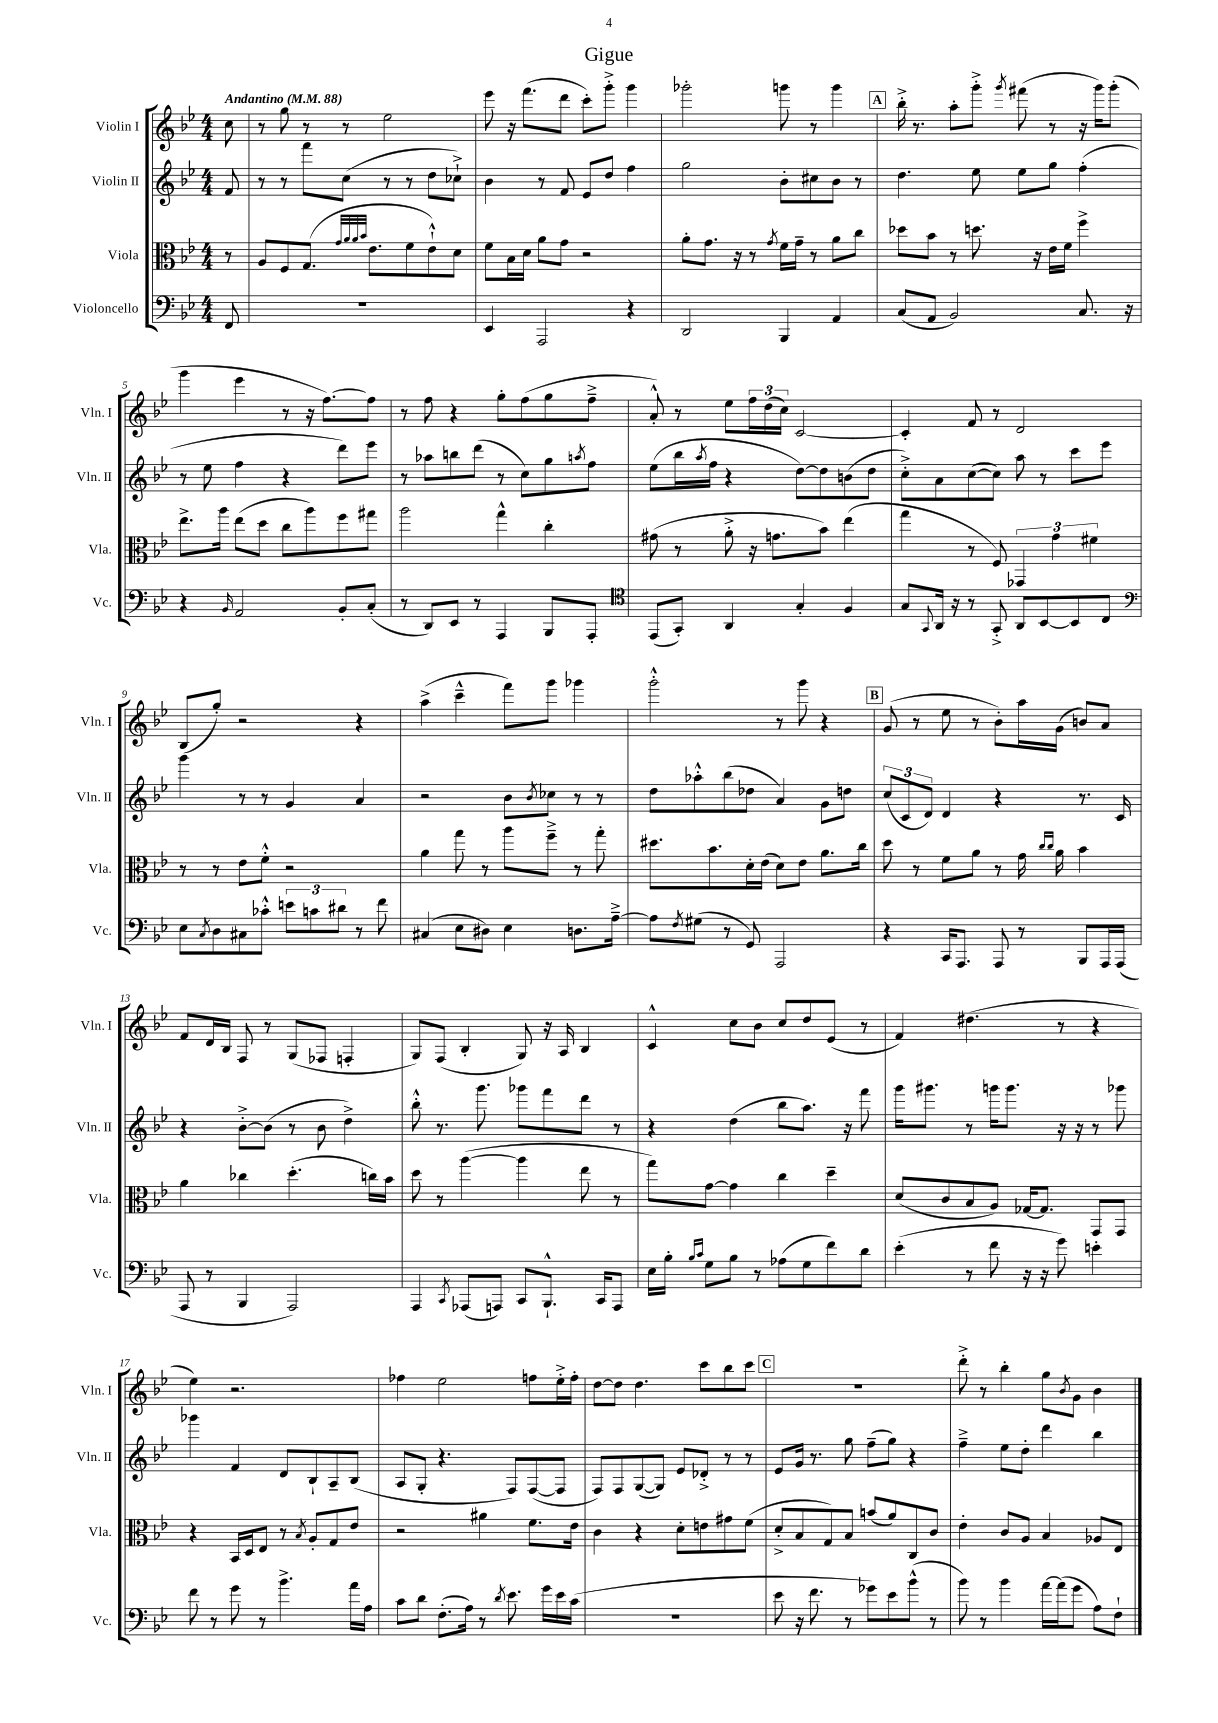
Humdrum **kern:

**kern	**kern	**kern	**kern
*staff4	*staff3	*staff2	*staff1
*clefF4	*clefC3	*clefG2	*clefG2
*k[b-e-]	*k[b-e-]	*k[b-e-]	*k[b-e-]
*M4/4	*M4/4	*M4/4	*M4/4
*MM88	*MM88	*MM88	*MM88
8FF	8r	8f	8cc
=	=	=	=
1r	8A	8r	8r
.	8F	8r	8gg
.	(8.G	8fff	8r
.	.	(8cc	8r
.	32qqg	.	.
.	32qqa	.	.
.	32qqa	.	.
.	32qqb-	.	.
.	8.e-	.	.
.	.	8r	2ee-
.	8f	8r	.
.	8e-`^^)	8dd	.
.	8d	8cc-`^)	.
=	=	=	=
4EE-	8f	4b-	8eee-
.	16B-	.	16r
.	16d	.	(8.fff
2AAA	8a	8r	.
.	8g	8f	8ddd
.	2r	8e-	8ccc')
.	.	8dd	8ggg'^
4r	.	4ff	4ggg
=	=	=	=
2DD	8a'	2gg	2ggg-'
.	8.g	.	.
.	16r	.	.
.	8r	.	.
.	8qg	.	.
4BBB-	16f	8b-'	8ggg
.	16g~	.	.
.	8r	8cc#	8r
4AA	8a	8b-	4ggg
.	8cc	8r	.
=	=	=	=
(8C	8dd-	4.dd	16bb-'^
.	.	.	8.r
8AA	8b-	.	.
2BB-)	8r	.	8aa'
.	8.dd	8ee-	8ggg'^
.	.	.	8qggg
.	.	8ee-	(8fff#
.	16r	.	.
.	16e-	8gg	8r
.	16f	.	.
8.C	4ff^	(4ff'	16r
.	.	.	16ggg)
.	.	.	(8ggg'
16r	.	.	.
=	=	=	=
4r	8.ee-^	8r	4ggg
.	.	8ee-	.
.	16aa	.	.
16qqBB-	.	.	.
2AA	(8ee-	4ff	4eee-
.	8dd	.	.
.	8cc	4r	8r
.	8aa)	.	16r
.	.	.	[8.ff)
8BB-'	8ff	8ddd)	.
(8C'	8gg#	8eee-	8ff]
=	=	=	=
8r	2aa	8r	8r
8DD)	.	8aa-	8ff
8EE-	.	8bb	4r
8r	.	(8ddd	.
4AAA	4gg^^	8r	8gg'
.	.	8cc)	(8ff
8BBB-	4cc'	8gg	8gg
.	.	8qaa	.
8AAA'	.	8ff	8ff~^
=	=	=	=
*clefC4	*	*	*
(8EE-	(8g#	(8ee-	8a'^^)
8GG')	8r	16bb-	8r
.	.	8qaa	.
.	.	16ff	.
4AA	8a'^	4r	8ee-
.	16r	.	24ff
.	.	.	(24dd
.	8.g	.	.
.	.	.	24cc)
4G'	.	[8dd)	[2c
.	8b-)	8dd]	.
4F	(4ee-	(8b	.
.	.	8dd	.
=	=	=	=
8G	4gg	8cc'^)	4c']
8qqGG	.	.	.
16AA	.	8a	.
16r	.	.	.
8r	8r	([8cc	8f
8GG'^	8F)	8cc])	8r
8AA	6GG-	8aa	2d
[8BB-	.	8r	.
.	6g	.	.
8BB-]	.	8ccc	.
.	6f#	.	.
8C	.	8eee-	.
=	=	=	=
*clefF4	*	*	*
8E-	8r	4ggg	(8B-
8qC	.	.	.
8D	8r	.	8gg')
8C#	8e-	8r	2r
8c-'^^	8f'^^	8r	.
12e	2r	4g	.
12c	.	.	.
12d#	.	.	.
8r	.	4a	4r
8f	.	.	.
=	=	=	=
(4C#	4a	2r	(4aa^
8E-	8gg	.	4ccc~^^
8D#)	8r	.	.
4E-	8aa	8b-	8fff)
.	.	8qb-	.
.	8ff~^	8cc-	8ggg
8.D	8r	8r	4ggg-
.	8gg'	8r	.
[16A~^	.	.	.
=	=	=	=
8A]	8.dd#	8dd	2ggg'^^
8qF	.	.	.
(8G#	.	8aa-'^^	.
.	8.b-	.	.
8r	.	(8bb-	.
8GG)	16d'	8dd-	.
.	(16e-	.	.
2AAA	8d)	4a)	8r
.	8e-	.	8ggg
.	8.a	8g	4r
.	.	8dd	.
.	16cc	.	.
=	=	=	=
4r	8dd	(12cc	(8g
.	.	12c	.
.	8r	.	8r
.	.	12d)	.
16CC	8f	4d	8ee-
8.AAA	.	.	.
.	8a	.	8r
8AAA	8r	4r	8b-')
8r	16g	.	16aa
.	16qqcc	.	.
.	16qqcc	.	.
.	16a	.	(16g
8BBB-	4b-	8.r	8b)
16AAA	.	.	8a
(16AAA	.	16c	.
=	=	=	=
8AAA	4a	4r	8f
8r	.	.	16d
.	.	.	16B-
4BBB-	4cc-	[8b-'^	8F
.	.	(8b-]	8r
2AAA)	(4.dd'	8r	(8G
.	.	8b-	8F-
.	.	4dd^)	4F'
.	16cc)	.	.
.	16b-	.	.
=	=	=	=
4AAA	8dd	8bb-'^^	8G)
.	8r	8.r	(8F
8qCC	.	.	.
(8AAA-	([4aa	.	4B-'
.	.	8.ggg	.
8AAA)	.	.	.
8CC	4aa]	8ggg-	8G)
8.BBB-`^^	.	8fff	16r
.	.	.	16A
.	8ee-	8ddd	4B-
16CC	.	.	.
8AAA	8r	8r	.
=	=	=	=
16E-	8gg)	4r	4c^^
16B-'	.	.	.
16qqB-	.	.	.
16qqc	.	.	.
8G	[8g	.	.
8B-	4g]	(4dd	8cc
8r	.	.	8b-
(8A-	4cc	8bb-	8cc
8G	.	8.aa)	8dd
8f)	4dd~	.	(8e-
.	.	16r	.
8d	.	8fff	8r
=	=	=	=
(4e-'	(8d	16ggg	4f)
.	.	8.ggg#	.
.	8c	.	.
8r	8B-	8r	(4.dd#
8f	8A)	16ggg	.
.	.	8.ggg	.
16r	[16G-	.	.
16r	8.G-]	.	.
8g)	.	16r	8r
.	.	16r	.
4e'	8GG	8r	4r
.	8GG	8ggg-	.
=	=	=	=
8f	4r	4ggg-	4ee-)
8r	.	.	.
8g	16BB-	4f	2.r
.	16D	.	.
8r	8E-	.	.
4.b-^	8r	8d	.
.	8qB-	.	.
.	8A'	8B-`	.
.	8G	8A~	.
16a	8e-	(8B-	.
16A	.	.	.
=	=	=	=
8c	2r	8A	4ff-
8d	.	8G'	.
(8.F'	.	4.r	2ee-
16A)	.	.	.
8r	4a#	.	.
8qd	.	.	.
8.e-	.	8F)	.
.	8.f	([8F	8ff
16g	.	.	.
16e-	.	8F]	16ee-'^
(16c	16e-	.	16ff'
=	=	=	=
1r	4c	8F)	[8dd
.	.	8F	8dd]
.	4r	([8G	4.dd
.	.	8G])	.
.	8d'	8e-	.
.	8e	8d-'^	8ccc
.	8g#	8r	8bb-
.	(8f	8r	8ccc
=	=	=	=
8e-	8d'^	8e-	1r
16r	8B-	16g	.
8.f	.	8.r	.
.	8G)	.	.
8r	8B-	8gg	.
8g-)	(8b	(8ff~	.
8e-	8a)	8gg)	.
(8b-^^	8C	4r	.
8r	8c	.	.
=	=	=	=
8b-)	4e-'	4ff~^	8ddd'^
8r	.	.	8r
4b-	8c	8ee-	4bb-'
.	8A	8dd'	.
[16a	4B-	4ddd	8gg
(16a]	.	.	.
.	.	.	8qb-
8g	.	.	8g
8A)	8A-	4bb-	4b-
8F`	8E-	.	.
==	==	==	==
*-	*-	*-	*-
